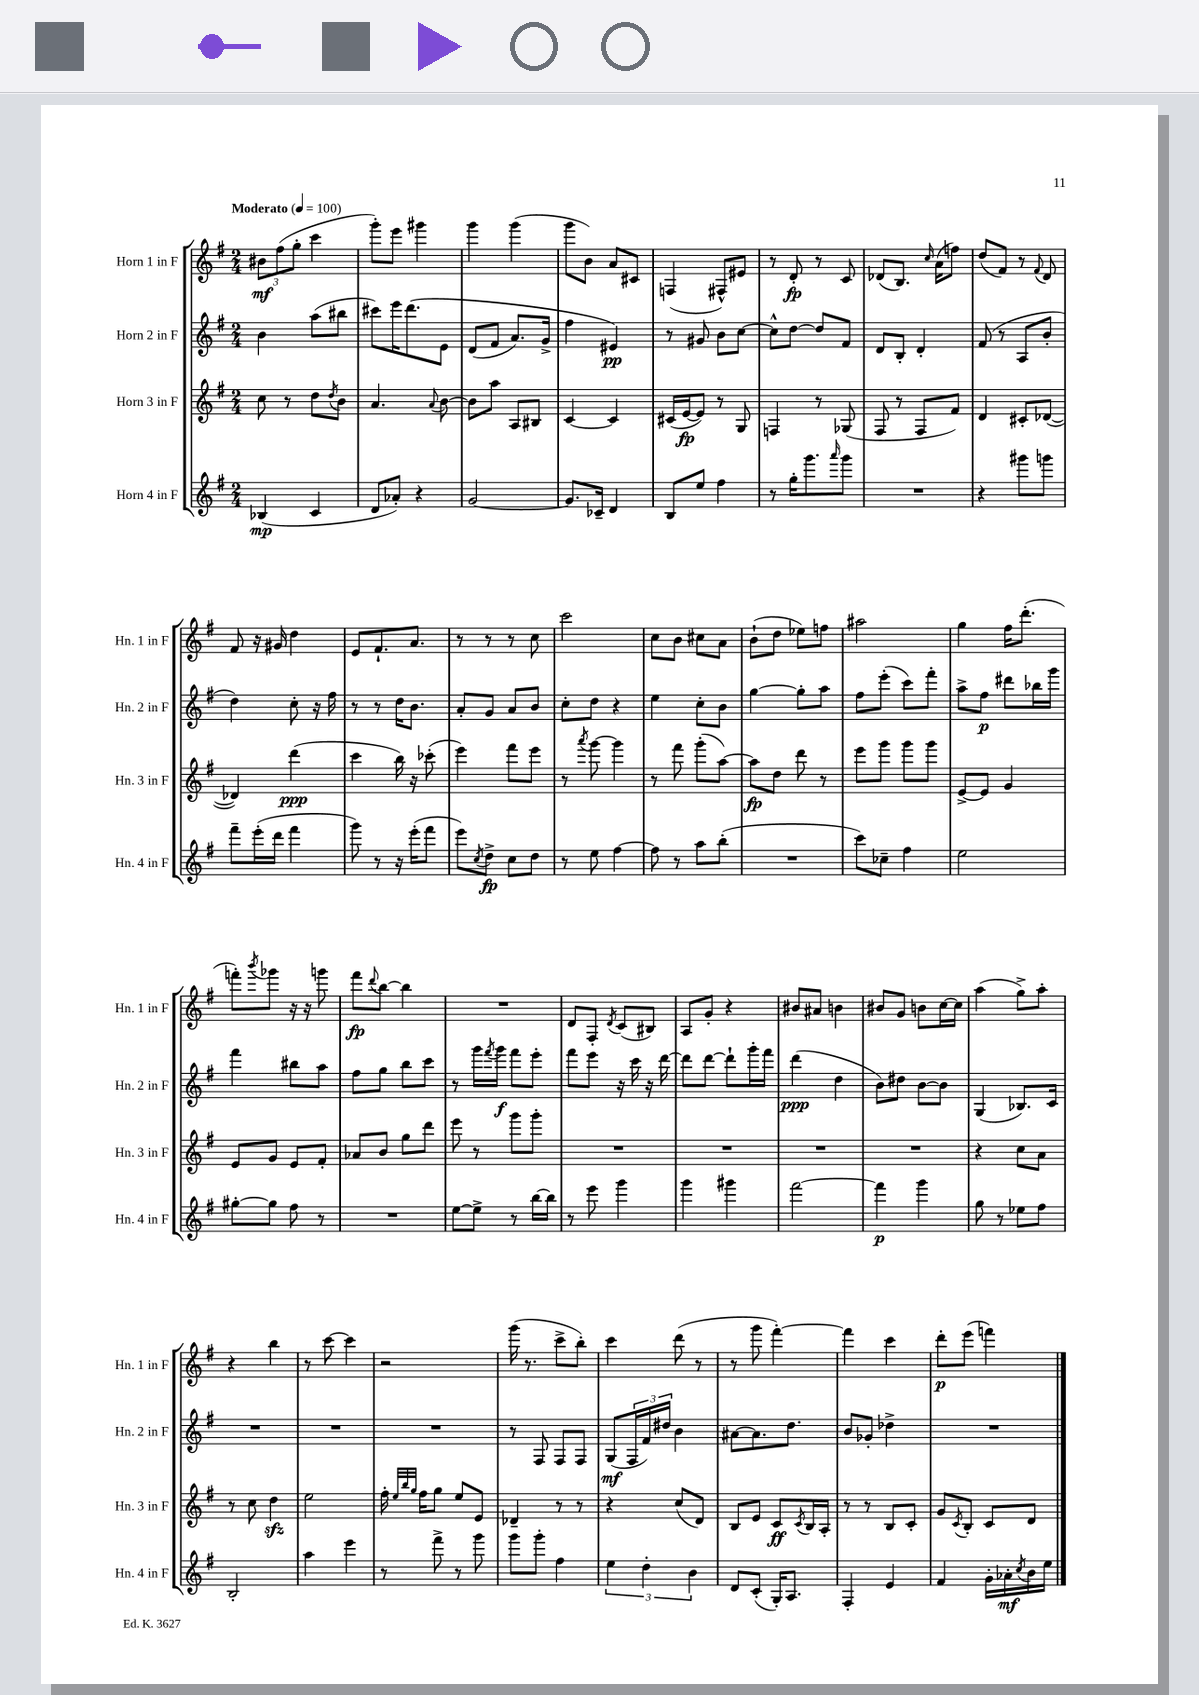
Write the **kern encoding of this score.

**kern	**dynam	**kern	**dynam	**kern	**dynam	**kern	**dynam
*part4	*part4	*part3	*part3	*part2	*part2	*part1	*part1
*staff4	*staff4	*staff3	*staff3	*staff2	*staff2	*staff1	*staff1
*I"Horn 4 in F	*	*I"Horn 3 in F	*	*I"Horn 2 in F	*	*I"Horn 1 in F	*
*I'Hn. 4 in F	*	*I'Hn. 3 in F	*	*I'Hn. 2 in F	*	*I'Hn. 1 in F	*
*clefG2	*	*clefG2	*	*clefG2	*	*clefG2	*
*k[f#]	*	*k[f#]	*	*k[f#]	*	*k[f#]	*
*M2/4	*	*M2/4	*	*M2/4	*	*M2/4	*
*MM100	*	*MM100	*	*MM100	*	*MM100	*
=1	=1	=1	=1	=1	=1	=1	=1
!	!	!	!	!	!	!LO:TX:a:B:t=Moderato	!
(4B-X/	mp	8cc\	.	4b\	.	12b#X\L	mf
.	.	.	.	.	.	(12ff#\	.
.	.	8r	.	.	.	.	.
.	.	.	.	.	.	12gg'\J	.
4c/	.	8dd\L	.	(8aa\L	.	4ccc\	.
.	.	8qdd/	.	.	.	.	.
.	.	8b\J	.	8bb#X\J	.	.	.
=2	=2	=2	=2	=2	=2	=2	=2
8d/L	.	4.a/	.	8ccc#X\L)	.	8ggg'\L)	.
8a-X'/J)	.	.	.	16eee\K	.	8eee\J	.
.	.	.	.	(8.ddd\	.	.	.
4r	.	.	.	.	.	4ggg#X\	.
.	.	8qqa/	.	.	.	.	.
.	.	[8b\	.	8e\J	.	.	.
=3	=3	=3	=3	=3	=3	=3	=3
[2g/	.	8b\L]	.	(8d/L	.	4ggg\	.
.	.	8aa\J	.	8f#/J	.	.	.
.	.	8A/L	.	8.a/L)	.	(4ggg\	.
.	.	8B#X/J	.	.	.	.	.
.	.	.	.	16g^/Jk	.	.	.
=4	=4	=4	=4	=4	=4	=4	=4
8.g/L]	.	[4c/	.	4ff#\	.	8ggg\L	.
.	.	.	.	.	.	8b\J)	.
16c-X~/Jk	.	.	.	.	.	.	.
4d/	.	4c/]	.	4e#X/)	pp	8a/L	.
.	.	.	.	.	.	8c#X/J	.
=5	=5	=5	=5	=5	=5	=5	=5
8B/L	.	(16c#X/LL	.	8r	.	(4Fn/	.
.	.	[16e/J	fp	.	.	.	.
8ee/J	.	8e/J])	.	8g#X/	.	.	.
4ff#\	.	8r	.	8b\L	.	8F#X^^/L)	.
.	.	8G/	.	[8cc\J	.	8e#X/J	.
=6	=6	=6	=6	=6	=6	=6	=6
8r	.	4Fn/	.	8cc^^\L]	.	8r	.
16gg'\KL	.	.	.	[8dd\J	.	8d'/	fp
8.ggg\	.	.	.	.	.	.	.
.	.	8r	.	8dd/L]	.	8r	.
16qqaaa/	.	.	.	.	.	.	.
8ggg\J	.	(8G-X/	.	8f#/J	.	8c/	.
=7	=7	=7	=7	=7	=7	=7	=7
2r	.	8F#/	.	8d/L	.	(8d-X/L	.
.	.	8r	.	8B'/J	.	8.B/J)	.
.	.	8F#/L	.	4d'/	.	.	.
.	.	.	.	.	.	16qqcc/	.
.	.	.	.	.	.	(16a\KL	.
.	.	8f#/J)	.	.	.	8ffn\J)	.
=8	=8	=8	=8	=8	=8	=8	=8
4r	.	4d/	.	(8f#/	.	(8dd/L	.
.	.	.	.	8r	.	8f#/J)	.
8ggg#X\L	.	8c#X'/L	.	8A/L	.	8r	.
.	.	.	.	.	.	8qqf#/	.
8gggn\J	.	([8d-X/J	.	8b'/J	.	8d/	.
!!LO:LB:g=z
=9	=9	=9	=9	=9	=9	=9	=9
8fff#~\L	.	4d-X/])	.	4dd\)	.	8f#/	.
(16eee'\L	.	.	.	.	.	16r	.
16ddd\JJ	.	.	.	.	.	16g#X/	.
4fff#\	.	(4ddd\	ppp	8cc'\	.	4dd\	.
.	.	.	.	16r	.	.	.
.	.	.	.	16ff#\	.	.	.
=10	=10	=10	=10	=10	=10	=10	=10
8ggg\)	.	4ccc\	.	8r	.	8e/L	.
8r	.	.	.	8r	.	8.f#`/	.
16r	.	16bb\)	.	16dd\KL	.	.	.
(16eee'\KL	.	16r	.	8.b\J	.	8.a/J	.
8fff#\J	.	(8ccc-X'\	.	.	.	.	.
=11	=11	=11	=11	=11	=11	=11	=11
8eee\L)	.	4eee\)	.	8a'/L	.	8r	.
8qcc/	.	.	.	.	.	.	.
8dd^\J	fp	.	.	8g/J	.	8r	.
8cc\L	.	8fff#\L	.	8a/L	.	8r	.
8dd\J	.	8eee\J	.	8b/J	.	8cc\	.
=12	=12	=12	=12	=12	=12	=12	=12
8r	.	8r	.	8cc'\L	.	2ccc\	.
.	.	8qaaa/	.	.	.	.	.
8ee\	.	[8ggg\	.	8dd\J	.	.	.
[4ff#\	.	4ggg\]	.	4r	.	.	.
=13	=13	=13	=13	=13	=13	=13	=13
8ff#\]	.	8r	.	4ee\	.	8cc\L	.
8r	.	8fff#\	.	.	.	8b\J	.
8aa\L	.	(8ggg'\L	.	8cc'\L	.	8cc#X\L	.
(8bb'\J	.	[8aa\J)	.	8b\J	.	8a\J	.
=14	=14	=14	=14	=14	=14	=14	=14
2r	.	8aa\L]	fp	[4gg\	.	(8b`\L	.
.	.	8dd\J	.	.	.	8dd\J	.
.	.	8ddd\	.	8gg'\L]	.	8ee-X\L)	.
.	.	8r	.	8aa\J	.	8ffn\J	.
=15	=15	=15	=15	=15	=15	=15	=15
8ccc\L)	.	8eee\L	.	8ff#\L	.	2aa#X\	.
8cc-X~\J	.	8ggg\J	.	(8eee'\J	.	.	.
4ff#\	.	8ggg\L	.	8ccc\L)	.	.	.
.	.	8ggg\J	.	8fff#'\J	.	.	.
=16	=16	=16	=16	=16	=16	=16	=16
2ee\	.	[8e^/L	.	8aa^\L	.	4gg\	.
.	.	8e/J]	.	8ff#\J	p	.	.
.	.	4g/	.	8ddd#X\L	.	16ff#\KL	.
.	.	.	.	.	.	(8.ddd'\J	.
.	.	.	.	16bb-X\L	.	.	.
.	.	.	.	16ggg\JJ	.	.	.
!!LO:LB:g=z
=17	=17	=17	=17	=17	=17	=17	=17
[8gg#X'\L	.	8e/L	.	4fff#\	.	8fffn'\L)	.
.	.	.	.	.	.	8qbbb/	.
8gg#\J]	.	8g/J	.	.	.	8ggg-X\J	.
8ff#\	.	8e/L	.	8bb#X\L	.	16r	.
.	.	.	.	.	.	16r	.
8r	.	8f#'/J	.	8aa\J	.	8gggn\	.
=18	=18	=18	=18	=18	=18	=18	=18
2r	.	8a-X/L	.	8ff#\L	.	8fff#\L	fp
.	.	.	.	.	.	8qqddd/	.
.	.	8b/J	.	8gg\J	.	[8bb\J	.
.	.	8gg\L	.	8bb\L	.	4bb\]	.
.	.	8ddd\J	.	8ccc\J	.	.	.
=19	=19	=19	=19	=19	=19	=19	=19
[8ee\L	.	8eee\	.	8r	.	2r	.
8ee^\J]	.	8r	.	16ggg\LL	.	.	.
.	.	.	.	8qfff#/	.	.	.
.	.	.	.	16ggg\JJ	f	.	.
8r	.	8ggg\L	.	8fff#\L	.	.	.
[16bb\LL	.	8ggg'\J	.	8eee'\J	.	.	.
16bb\JJ]	.	.	.	.	.	.	.
=20	=20	=20	=20	=20	=20	=20	=20
8r	.	2r	.	8fff#\L	.	8d/L	.
8eee\	.	.	.	8eee\J	.	8F#'/J	.
.	.	.	.	.	.	8qd/	.
4ggg\	.	.	.	16r	.	(8c/L	.
.	.	.	.	16ccc\	.	.	.
.	.	.	.	16r	.	8B#X/J)	.
.	.	.	.	[16ddd\	.	.	.
=21	=21	=21	=21	=21	=21	=21	=21
4ggg\	.	2r	.	8ddd\L]	.	8A/L	.
.	.	.	.	[8ddd\J	.	8g'/J	.
4ggg#X\	.	.	.	8ddd`\L]	.	4r	.
.	.	.	.	16ggg'\L	.	.	.
.	.	.	.	16fff#\JJ	.	.	.
=22	=22	=22	=22	=22	=22	=22	=22
[2fff#\	.	2r	.	(4ddd\	ppp	8b#X/L	.
.	.	.	.	.	.	8a#X/J	.
.	.	.	.	4dd\	.	4bn\	.
=23	=23	=23	=23	=23	=23	=23	=23
4fff#\]	p	2r	.	8b\L)	.	8b#X/L	.
.	.	.	.	8dd#X\J	.	8g/J	.
4ggg\	.	.	.	[8b\L	.	8bn\L	.
.	.	.	.	8b\J]	.	[16cc\L	.
.	.	.	.	.	.	16cc\JJ]	.
=24	=24	=24	=24	=24	=24	=24	=24
8gg\	.	4r	.	(4G/	.	(4aa\	.
8r	.	.	.	.	.	.	.
8ee-X\L	.	8cc\L	.	8.B-X/L)	.	8gg^\L)	.
8ff#\J	.	8a\J	.	.	.	8aa'\J	.
.	.	.	.	16c/Jk	.	.	.
!!LO:LB:g=z
=25	=25	=25	=25	=25	=25	=25	=25
2B'/	.	8r	.	2r	.	4r	.
.	.	8cc\	.	.	.	.	.
.	.	4ddzz\	.	.	.	4bb\	.
=26	=26	=26	=26	=26	=26	=26	=26
4aa\	.	2ee\	.	2r	.	8r	.
.	.	.	.	.	.	[8ccc\	.
4eee\	.	.	.	.	.	4ccc\]	.
=27	=27	=27	=27	=27	=27	=27	=27
8r	.	16ff#'\	.	2r	.	2r	.
.	.	32qqee/LLL	.	.	.	.	.
.	.	32qqbb/	.	.	.	.	.
.	.	32qqgg/JJJ	.	.	.	.	.
.	.	16ff#\KL	.	.	.	.	.
8fff#^\	.	8gg\J	.	.	.	.	.
8r	.	8ee/L	.	.	.	.	.
8ggg\	.	8e/J	.	.	.	.	.
=28	=28	=28	=28	=28	=28	=28	=28
8ggg\L	.	4d-X~/	.	8r	.	(16ggg\	.
.	.	.	.	.	.	8.r	.
8ggg'\J	.	.	.	8F#/	.	.	.
4ff#\	.	8r	.	8F#/L	.	8ccc^\L	.
.	.	8r	.	8F#/J	.	8bb'\J)	.
=29	=29	=29	=29	=29	=29	=29	=29
6ee\	.	4r	.	(8G/L	mf	4ccc\	.
.	.	.	.	24F#/L	.	.	.
6dd'\	.	.	.	24f#/)	.	.	.
.	.	.	.	24dd#X/JJ	.	.	.
.	.	(8cc/L	.	4b\	.	(8ddd\	.
6b\	.	.	.	.	.	.	.
.	.	8d/J)	.	.	.	8r	.
=30	=30	=30	=30	=30	=30	=30	=30
8d/L	.	8B/L	.	[8a#X\L	.	8r	.
(8c'/J	.	8e/J	.	8.a#\]	.	8ggg\	.
16G'/KL)	.	8c/L	ff	.	.	[4fff#'\)	.
8.A/J	.	.	.	8.dd\J	.	.	.
.	.	8qc/	.	.	.	.	.
.	.	16B/L	.	.	.	.	.
.	.	16A'/JJ	.	.	.	.	.
=31	=31	=31	=31	=31	=31	=31	=31
4F#'/	.	8r	.	8b/L	.	4fff#\]	.
.	.	8r	.	8g-X'/J	.	.	.
4e/	.	8B/L	.	4dd-X^\	.	4ccc\	.
.	.	8c'/J	.	.	.	.	.
=32	=32	=32	=32	=32	=32	=32	=32
4f#/	.	8g/L	.	2r	.	8ddd'\L	p
.	.	8qc/	.	.	.	.	.
.	.	8B'/J	.	.	.	(8eee\J	.
16g'\LL	.	8c/L	.	.	.	4fffn\)	.
16a-X'\	mf	.	.	.	.	.	.
8qcc/	.	.	.	.	.	.	.
16b\	.	8d/J	.	.	.	.	.
16ee\JJ	.	.	.	.	.	.	.
==	==	==	==	==	==	==	==
*-	*-	*-	*-	*-	*-	*-	*-
